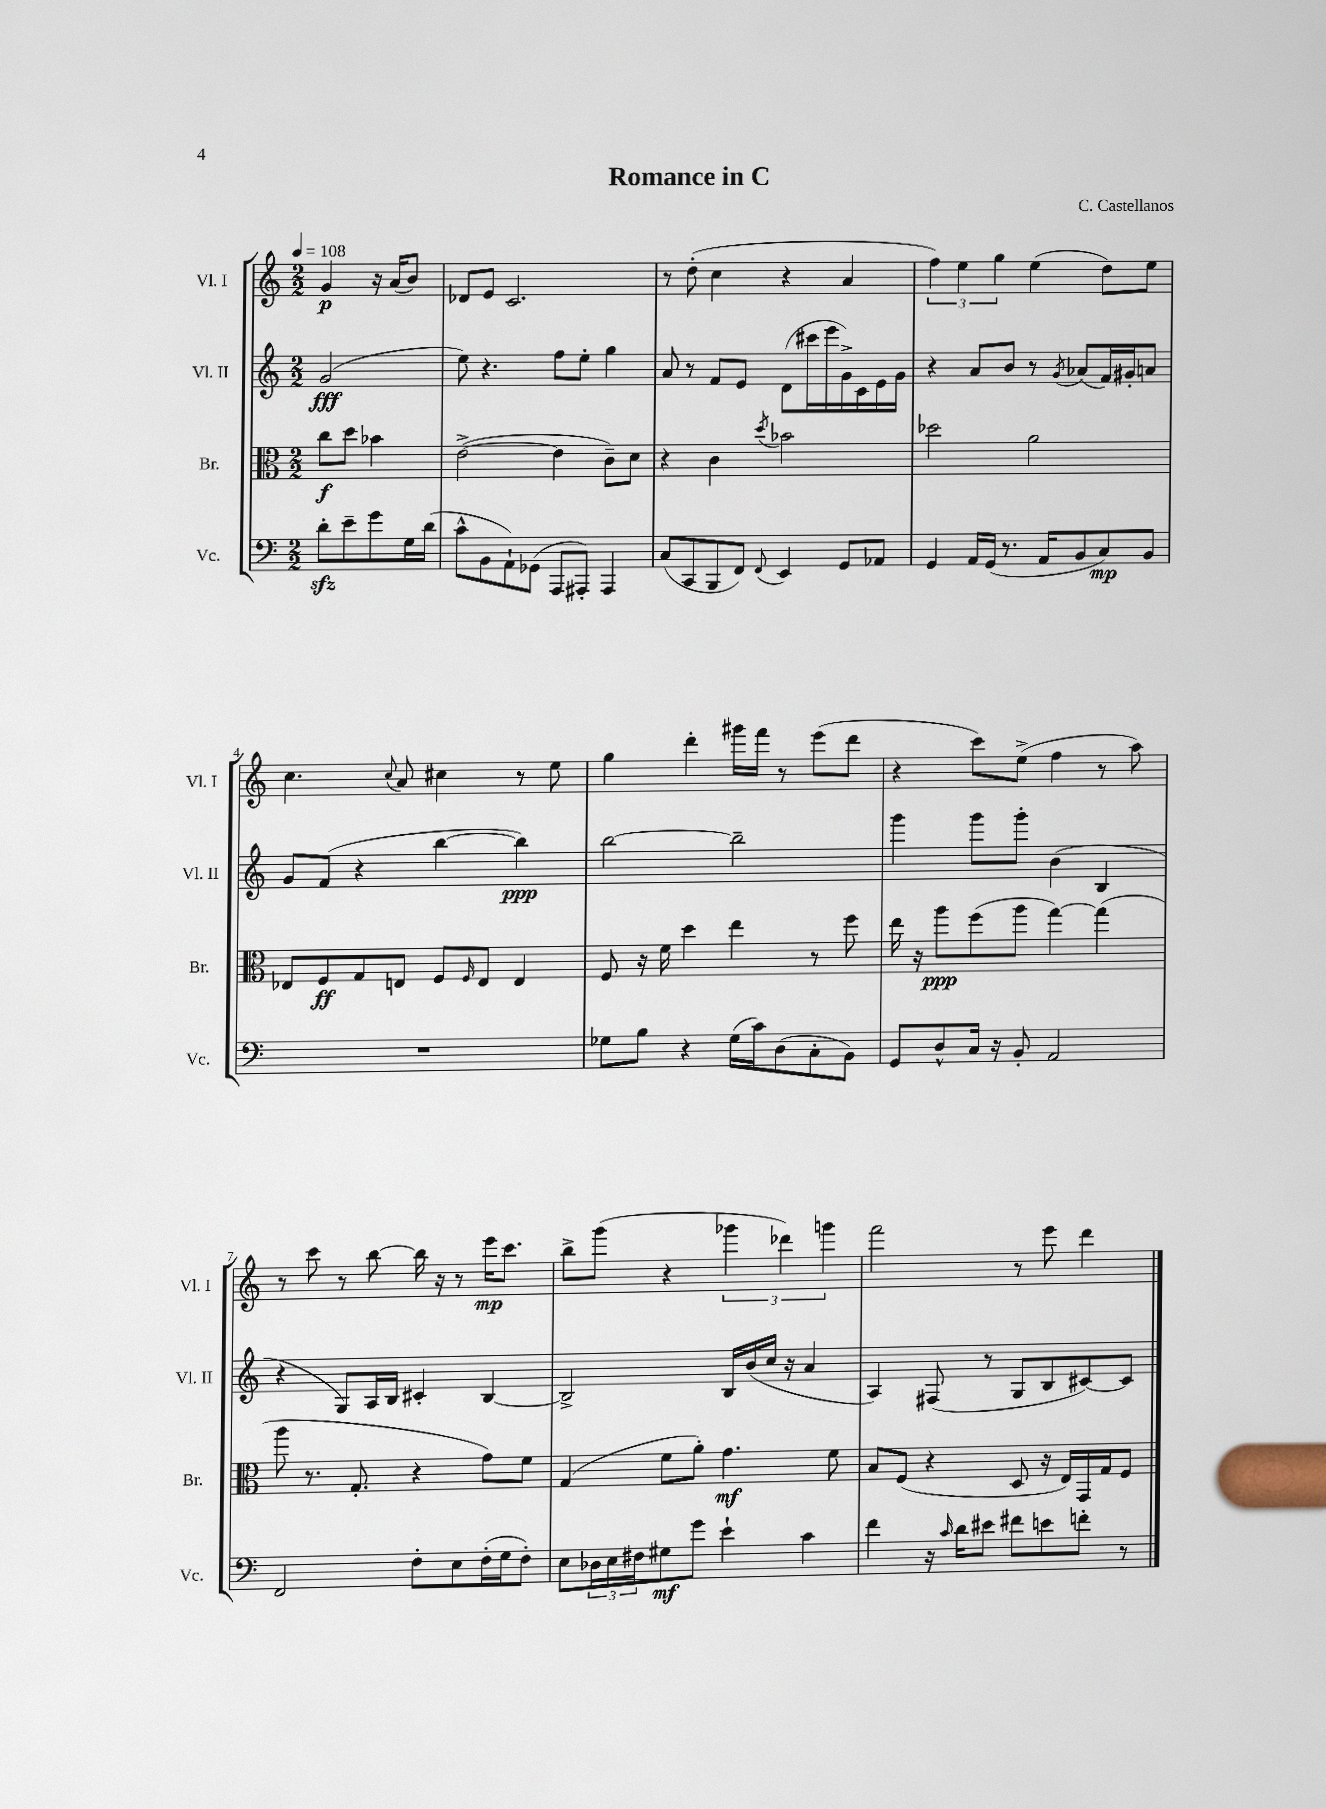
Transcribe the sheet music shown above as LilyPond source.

\header { title = "Romance in C" composer = "C. Castellanos" }
<<
\new StaffGroup <<
\new Staff = "s0" \with { instrumentName = "Vl. I" shortInstrumentName = "Vl. I" } {
    \clef treble \key c \major \numericTimeSignature \time 2/2 \partial 2 \tempo 4 = 108
    g'4\p r16 a'16( b'8) |
    des'8 e'8 c'2. |
    r8 d''8-.( c''4 r4 a'4 |
    \tuplet 3/2 { f''4) e''4 g''4 } e''4( d''8) e''8 |
    c''4. \appoggiatura { c''8 } a'8 cis''4 r8 e''8 |
    g''4 d'''4-. gis'''16 f'''16 r8 e'''8( d'''8 |
    r4 c'''8) e''8->( f''4 r8 a''8) |
    r8 c'''8 r8 b''8~ b''16 r16 r8 e'''16\mp c'''8. |
    b''8-> g'''8( r4 \tuplet 3/2 { ges'''4 des'''4) g'''4 } |
    f'''2 r8 e'''8 d'''4 \bar "|." |
}
\new Staff = "s1" \with { instrumentName = "Vl. II" shortInstrumentName = "Vl. II" } {
    \clef treble \key c \major \numericTimeSignature \time 2/2 \partial 2
    g'2\fff( |
    e''8) r4. f''8 e''8-. g''4 |
    a'8 r8 f'8 e'8 d'8( cis'''16 e'''16 g'16->) c'16 e'16 g'16 |
    r4 a'8 b'8 r8 \acciaccatura { g'8 } aes'8( f'16) gis'16-. a'8 |
    g'8 f'8( r4 b''4~ b''4\ppp) |
    b''2~ b''2-- |
    g'''4 g'''8 g'''8-. b'4( b4 |
    r4 g8) a16 b16 cis'4-. b4~ |
    b2-> b16 b'16( c''16 r16 a'4 |
    a4) fis8( r8 g8 b8 cis'8~) cis'8 \bar "|." |
}
\new Staff = "s2" \with { instrumentName = "Br." shortInstrumentName = "Br." } {
    \clef alto \key c \major \numericTimeSignature \time 2/2 \partial 2
    c''8\f d''8 bes'4 |
    e'2~->( e'4 c'8--) d'8 |
    r4 c'4 \acciaccatura { d''8 } bes'2 |
    des''2 a'2 |
    ees8 f8\ff g8 e8 f8 \grace { f16 } e8 e4 |
    f8 r16 f'16 d''4 e''4 r8 f''8 |
    e''16 r16 a''8\ppp f''8( a''8 g''4~) g''4( |
    a''8 r8. g8.-. r4 g'8) f'8 |
    g4( f'8 a'8-.) g'4.\mf f'8 |
    b8 f8( r4 d8 r16 e16) g,16 g16 f8 \bar "|." |
}
\new Staff = "s3" \with { instrumentName = "Vc." shortInstrumentName = "Vc." } {
    \clef bass \key c \major \numericTimeSignature \time 2/2 \partial 2
    d'8-.\sfz e'8-- g'8 g16 d'16( |
    c'8-^ b,8 a,8-!) ges,8( a,,8 ais,,8-.) ais,,4 |
    c8( c,8 b,,8 f,8) \appoggiatura { f,8 } e,4 g,8 aes,8 |
    g,4 a,16 g,16( r8. a,16 b,8 c8\mp) b,8 |
    R1 |
    ges8 b8 r4 ges16( c'16) d8( c8-. b,8) |
    g,8 d8-^ c16 r16 b,8-. a,2 |
    f,2 f8-. e8 f16-.( g16 f8-.) |
    e8 \tuplet 3/2 { des16 e16 fis16 } gis8\mf g'8 e'4-! c'4 |
    f'4 r16 \grace { c'16 } d'16 eis'8 fis'8 e'8 f'8-. r8 \bar "|." |
}
>>
>>
